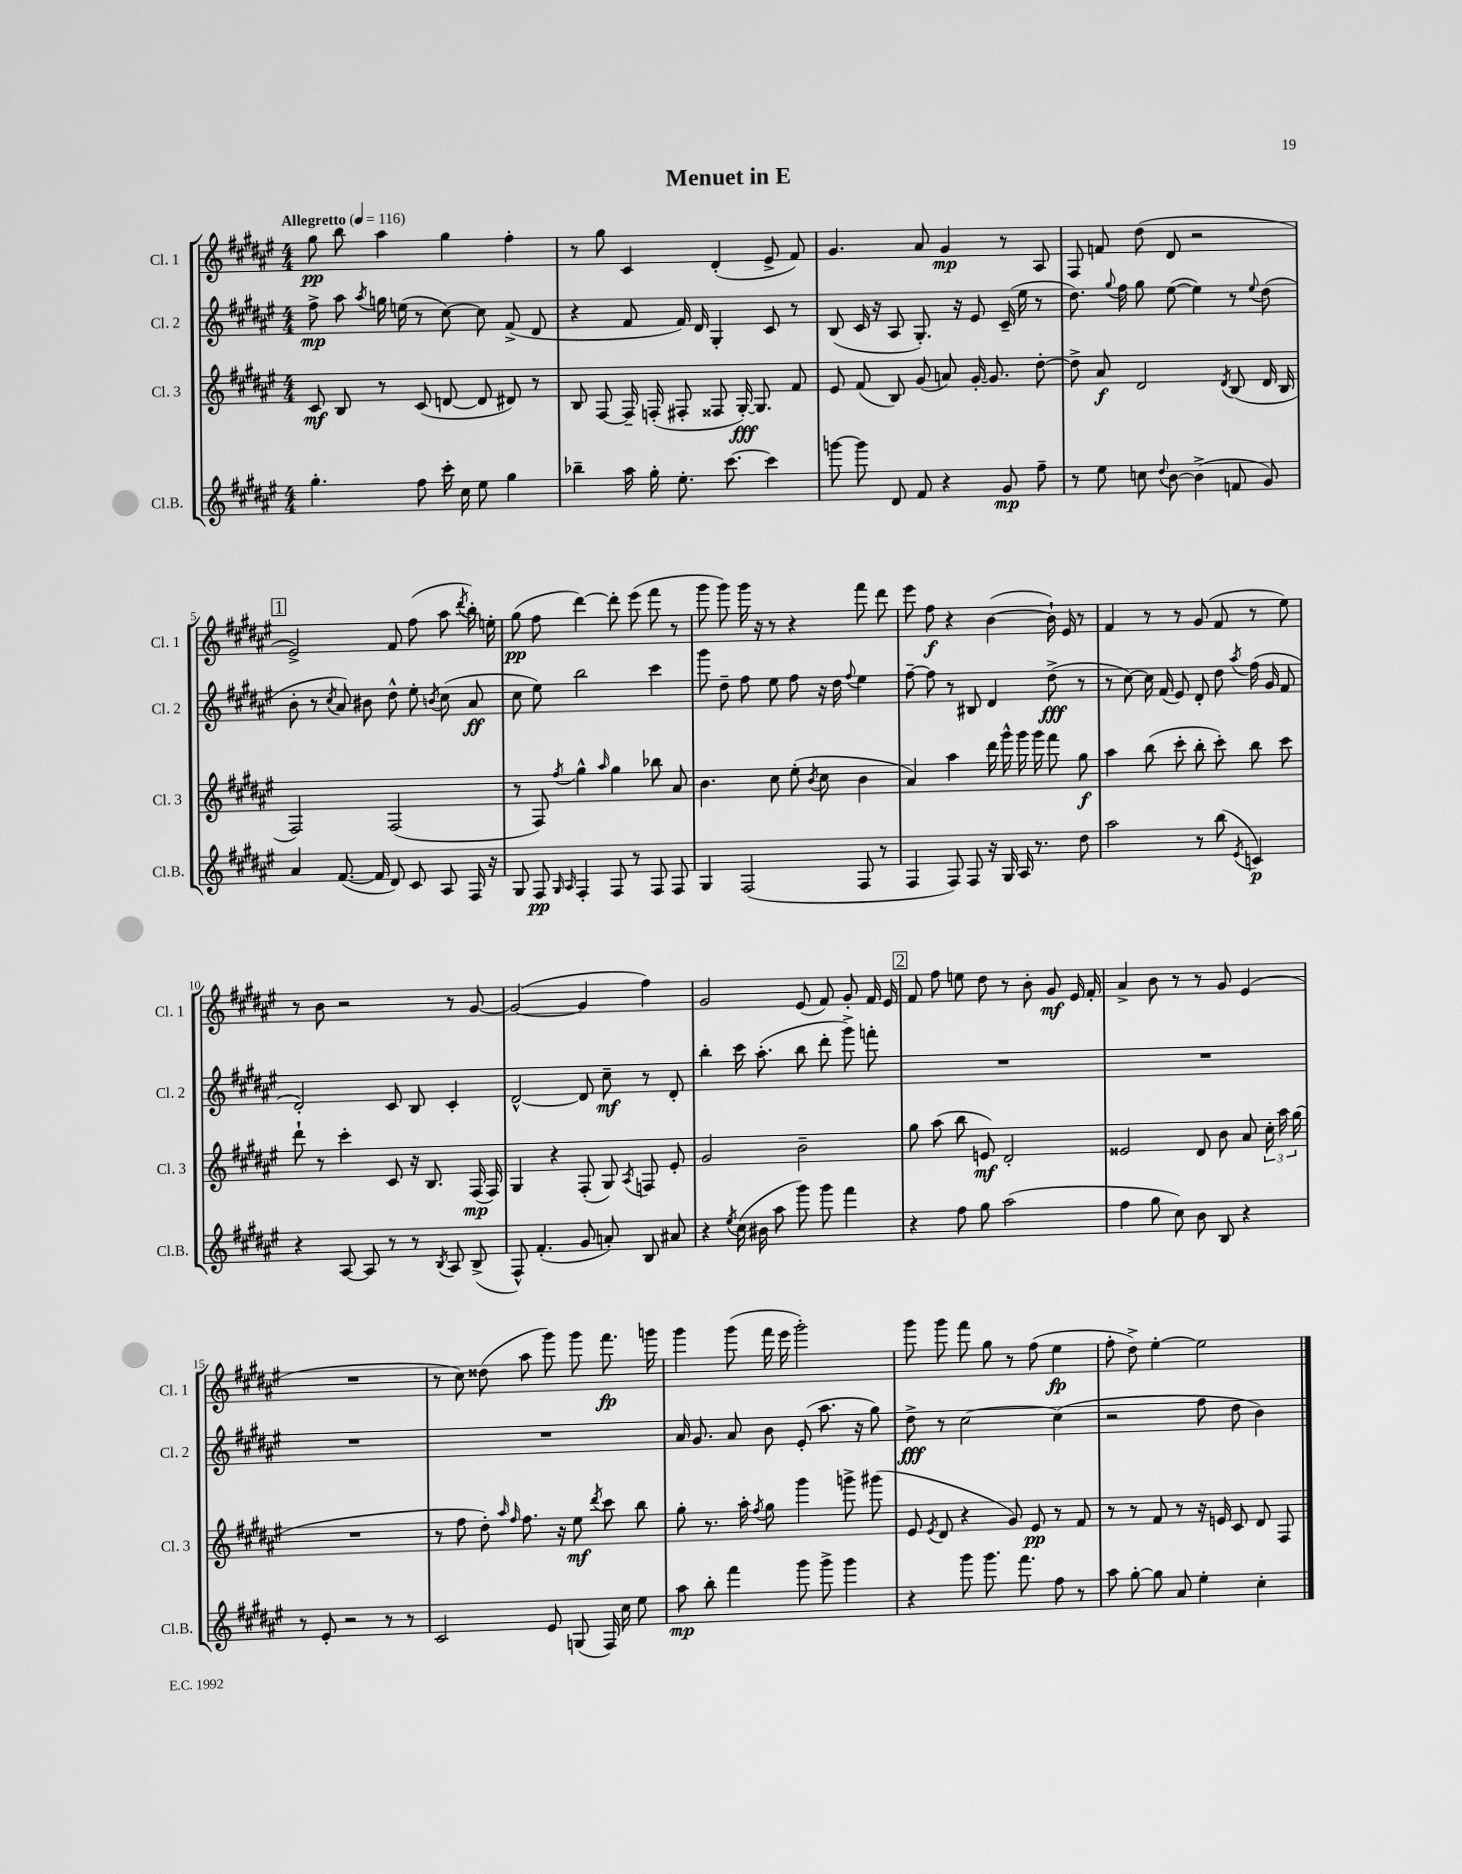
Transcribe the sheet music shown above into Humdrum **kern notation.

**kern	**kern	**kern	**kern
*staff4	*staff3	*staff2	*staff1
*clefG2	*clefG2	*clefG2	*clefG2
*k[f#c#g#d#a#e#]	*k[f#c#g#d#a#e#]	*k[f#c#g#d#a#e#]	*k[f#c#g#d#a#e#]
*M4/4	*M4/4	*M4/4	*M4/4
*MM116	*MM116	*MM116	*MM116
4.gg#'\	8c#/	8ff#^\	8gg#\
.	8B/	8aa#\	8bb\
.	.	8qaa#/	.
.	8r	16gg\	4aa#\
.	.	(16ee\	.
8ff#\	(8c#/	8r	.
16ccc#'\	[8d/	[8cc#\)	4gg#\
16cc#\	.	.	.
8ee#\	8d/]	8cc#\]	.
4gg#\	8d#/)	(8f#^/	4ff#'\
.	8r	8d#/	.
=	=	=	=
4bb-~\	8B/	4r	8r
.	[8F#/	.	8gg#\
16aa#\	16F#~/]	8f#/	4c#/
16gg#'\	(16F'/	.	.
8.ee#'\	8F#'/	16f#/)	.
.	.	16d#/	.
.	8F##/	4G#'/	(4d#'/
[8.ccc#\	.	.	.
.	[16G#'/)	.	.
.	8.G#/]	.	.
4ccc#\]	.	8c#/	8e#^/
.	8f#/	8r	8f#/)
=	=	=	=
[8ggg\	8e#/	(8B/	4.g#/
8ggg\]	(8f#/	16c#/	.
.	.	16r	.
8d#/	8B/)	8A#/	.
8f#/	(8g#/	8.G#'/)	8a#/
4r	8a/)	.	4g#/
.	.	16r	.
.	[16g#'/	8e#/	.
.	8.g#/]	.	.
8g#/	.	(16c#~/	8r
.	.	16ee#\	.
8ff#~\	[8dd#'\	8r	8A#/
=	=	=	=
8r	8dd#^\]	8.dd#\)	8F#/
8ee#\	8a#/	.	8f/
.	.	8qqgg#/	.
.	.	16ff#\	.
8cc\	2d#/	8gg#\	(8dd#\
8qqdd#/	.	.	.
[8b\	.	([8ee#\	8d#/
(4b^\]	.	4ee#\])	2r
.	8qd#/	.	.
8f/	(8B/	8r	.
.	.	8qqee#/	.
8g#/)	16d#/	(8dd#\	.
.	16B/	.	.
=	=	=	=
4a#/	2F#/)	8b'\	2e#^/)
.	.	8r	.
.	.	8qcc#/	.
([8.f#/	.	8a#/)	.
.	.	8b#\	.
16f#/]	.	.	.
8d#/)	(2F#/	8dd#^^\	8f#/
8c#/	.	8ee#'\	(8ff#\
.	.	8qb/	.
8A#/	.	(8cc#\	8aa#\
.	.	.	8qddd#/
16F#/	.	8a#/	16bb'\)
16r	.	.	16ee'\
=	=	=	=
8G#/	8r	8cc#\	(8gg#\
8F#/	8F#/)	8ee#\)	8ff#\
16qqG#/	.	.	.
16qqA#/	8qff#/	.	.
4F#'/	4gg#^^\	2bb\	[4ddd#\)
.	16qqaa#/	.	.
8F#/	4gg#\	.	8ddd#'\]
8r	.	.	(8eee#\
8F#/	8bb-\	4ccc#\	8fff#\
8F#/	8a#/	.	8r
=	=	=	=
4G#/	4.b\	8ggg#\	8ggg#\
.	.	8dd#~\	8ggg#\)
(2F#/	.	8ff#\	16ggg#\
.	.	.	16r
.	8cc#\	8ee#\	8r
.	(8ee#'\	8ff#\	4r
.	8qb/	.	.
.	8cc#\	16r	.
.	.	16dd#\	.
.	.	8qqff#/	.
8F#/	4b\	4ee#\	8fff#\
8r	.	.	8ddd#\
=	=	=	=
4F#/	4a#/)	[8ff#~\	8eee#\
.	.	8ff#\]	8ff#\
8F#/)	4aa#\	8r	4r
8F#/	.	8B#/	.
16r	16ddd#\	4d#/	([4b\
16G#/	16ggg#^^\	.	.
16A#/	16ggg#\	.	.
8.r	16ggg#\	.	.
.	8fff#\	(8dd#^\	16b`\])
.	.	.	16e#/
8dd#\	8gg#\	8r	8r
=	=	=	=
2aa#\	4aa#\	8r	4f#/
.	.	[8cc#\)	.
.	(8bb\	16cc#\]	8r
.	.	(16f#/	.
.	8ccc#'\	8e#/)	8r
8r	8bb'\	8d#'/	(8g#/
(8bb\	8ccc#'\)	8dd#\	8f#/
8qe#/	.	8qaa#/	.
4c/)	8bb\	(16ff#\	8r
.	.	16g#/	.
.	8ccc#\	8f#/	8ee#\)
=	=	=	=
4r	8ddd#`\	2d#'/)	8r
.	8r	.	8b\
[8A#/	4ccc#'\	.	2r
8A#/]	.	.	.
8r	8c#/	8c#/	.
8r	16r	8B/	.
.	8.B/	.	.
8qB/	.	.	.
8A#/	.	4c#'/	8r
(8B^/	(16F#/	.	[8g#/
.	16F#/)	.	.
=	=	=	=
8F#^^/)	4G#/	[2d#^^/	(2g#/_
(4.f#'/	.	.	.
.	4r	.	.
8g#/	(8F#'/	8d#/]	4g#/]
8a'/)	8G#/)	8cc#~\	.
.	8qA#/	.	.
8B/	8F/	8r	4ff#\)
8a#/	8e#'/	8d#'/	.
=	=	=	=
4r	2g#/	4bb'\	2g#/
8qee#/	.	.	.
(16cc#\	.	16ccc#\	.
16b#\	.	(8.aa#'\	.
8aa#\	.	.	.
8ggg#\)	2b~\	8bb\	(8e#/
8ggg#\	.	8ddd#'\	8f#/)
4fff#\	.	8ggg#^\)	8g#'/
.	.	8fff'\	16f#/
.	.	.	16e#/
=	=	=	=
4r	8gg#\	1r	8f#/
.	(8aa#\	.	8ff#\
8ff#\	8bb\	.	8ee\
8gg#\	8e/)	.	8dd#\
(2aa#\	2d#'/	.	8r
.	.	.	8b'\
.	.	.	8g#/
.	.	.	16e#/
.	.	.	16f#'/
=	=	=	=
4ff#\	2e##/	1r	4a#^/
8gg#\	.	.	8b\
8cc#\)	.	.	8r
8b\	8d#/	.	8r
8B/	8b\	.	8g#/
4r	8a#/	.	(4e#/
.	24cc#'\	.	.
.	24aa#\	.	.
.	(24gg#\	.	.
=	=	=	=
8r	1r	1r	1r
8e#'/	.	.	.
2r	.	.	.
8r	.	.	.
8r	.	.	.
=	=	=	=
2c#/	8r	1r	8r
.	8ff#\	.	8cc#\)
.	8dd#'\)	.	(8dd##\
.	16qqaa#/	.	.
.	16qqff#/	.	.
.	8.ff#\	.	8aa#\
8e#/	.	.	8ggg#\)
.	16r	.	.
(8G/	8ee#\	.	8ggg#\
.	8qddd#/	.	.
16F#/)	8ccc#\	.	8.fff#\
16cc#\	.	.	.
8ee#\	8bb\	.	.
.	.	.	16ggg\
=	=	=	=
8aa#\	8gg#'\	16a#/	4ggg#\
.	.	8.g#/	.
8bb'\	8.r	.	.
4fff#\	.	8a#/	(8ggg#\
.	16aa#'\	.	.
.	8qff#/	.	.
.	8gg#\	8b\	16fff#\
.	.	.	16eee#\
8ggg#\	4ggg#\	(8e#'/	2ggg#'\)
8ggg#^\	.	8.aa#\	.
4ggg#\	8ggg^\	.	.
.	.	16r	.
.	(8ggg#\	8gg#\)	.
=	=	=	=
4r	8e#/	8dd#^\	8ggg#\
.	8qe#/	.	.
.	8d#/	8r	8ggg#\
8ggg#\	4r	[2cc#\	8fff#\
8.ggg#\	.	.	8gg#\
.	8g#/)	.	8r
8.fff#\	.	.	.
.	8e#/	.	(8ff#\
8ff#\	8r	(4cc#\]	4ee#\
8r	8f#/	.	.
=	=	=	=
8aa#\	8r	2r	8ff#'\
[8gg#'\	8r	.	8dd#^\)
8gg#\]	8f#/	.	[4ee#'\
8a#/	8r	.	.
4ee#'\	16r	8ff#\	2ee#\]
.	16e/	.	.
.	8c#/	8dd#\	.
4cc#'\	8d#/	4b\)	.
.	8F#/	.	.
==	==	==	==
*-	*-	*-	*-
